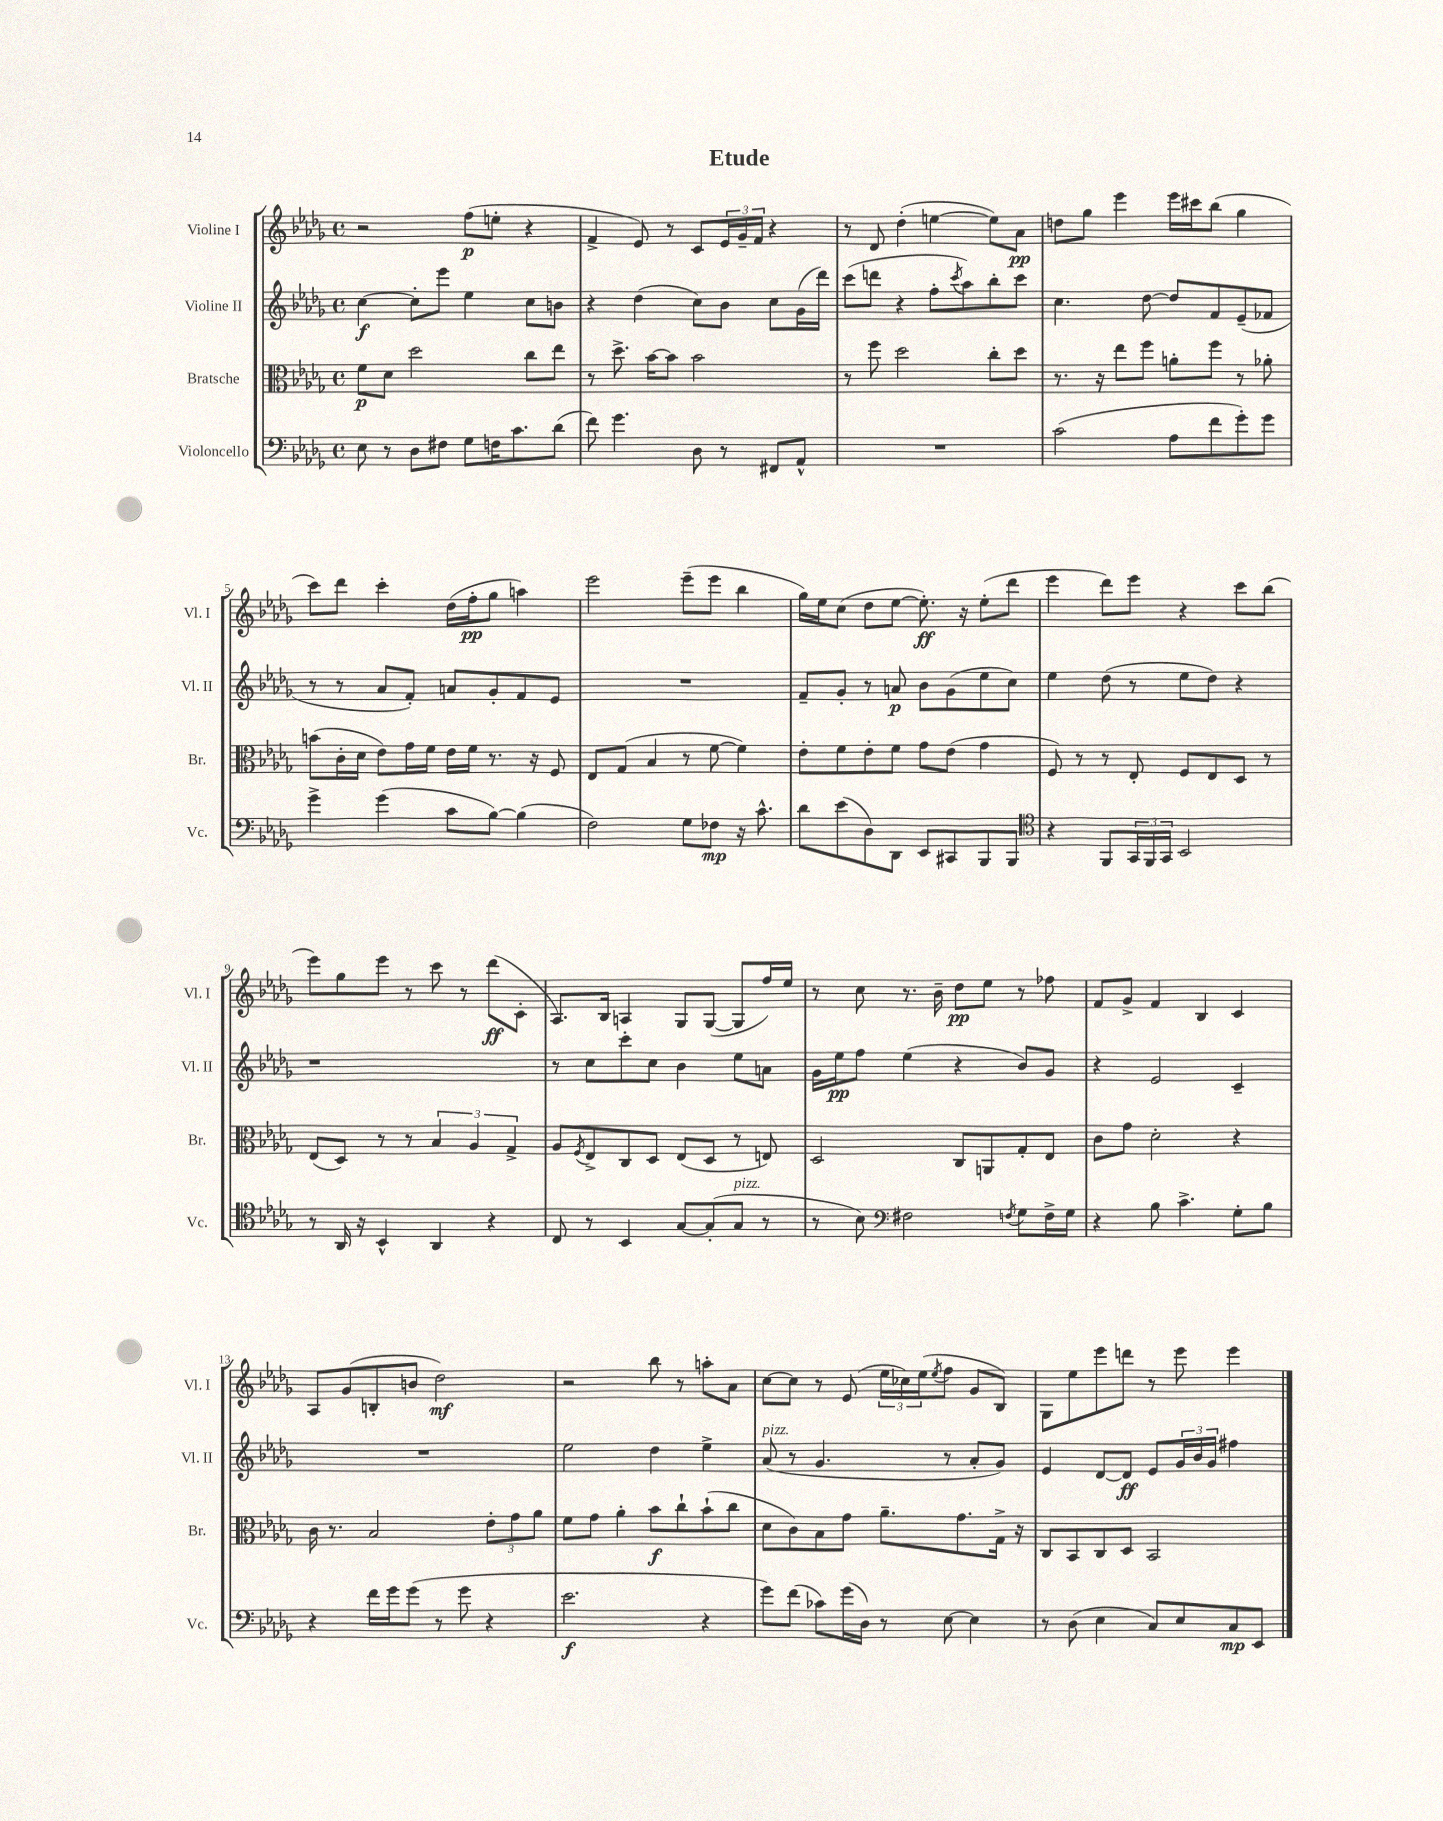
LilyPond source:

\header { title = "Etude" }
<<
\new StaffGroup <<
\new Staff = "s0" \with { instrumentName = "Violine I" shortInstrumentName = "Vl. I" } {
    \clef treble \key des \major \defaultTimeSignature \time 4/4
    r2 f''8\p( e''8-. r4 |
    f'4-> ees'8) r8 c'8 \tuplet 3/2 { ees'16 ges'16-- f'16 } r4 |
    r8 des'8 des''4-.( e''4~ e''8) aes'8\pp |
    d''8 ges''8 ees'''4 ees'''16 cis'''16 bes''8( ges''4 |
    c'''8) des'''8 c'''4-. des''16( f''16-.\pp ges''8 a''4) |
    ees'''2 ees'''8--( ees'''8 bes''4 |
    ges''16) ees''16 c''8( des''8 ees''8~ ees''8.-.\ff) r16 ees''8-.( des'''8 |
    ees'''4 des'''8) ees'''8 r4 c'''8 bes''8( |
    ees'''8) ges''8 ees'''8 r8 c'''8 r8 des'''8\ff( c'8-. |
    aes8.) bes16 a4 ges8 ges8~( ges8 f''16) ees''16 |
    r8 c''8 r8. bes'16-- des''8\pp ees''8 r8 fes''8 |
    f'8 ges'8-> f'4 bes4 c'4 |
    aes8 ges'8( b8-. b'8 des''2\mf) |
    r2 bes''8 r8 a''8-. aes'8 |
    c''8~ c''8 r8 ees'8( \tuplet 3/2 { ees''16 ces''16) ees''16( } \acciaccatura { ees''8 } f''8 ges'8 bes8) |
    ges8 ees''8 ees'''8 d'''8 r8 ees'''8 ees'''4 \bar "|." |
}
\new Staff = "s1" \with { instrumentName = "Violine II" shortInstrumentName = "Vl. II" } {
    \clef treble \key des \major \defaultTimeSignature \time 4/4
    c''4~\f c''8-. ees'''8 ees''4 c''8 b'8 |
    r4 des''4( c''8) bes'8 c''8 ges'16( des'''16) |
    c'''8( d'''8 r4 f''8-. \acciaccatura { c'''8 } aes''8) bes''8-. c'''8 |
    c''4. des''8~ des''8 f'8 ees'8--( fes'8 |
    r8 r8 aes'8 f'8-.) a'8 ges'8-. f'8 ees'8 |
    R1 |
    f'8-- ges'8-. r8 a'8\p bes'8 ges'8( ees''8 c''8) |
    ees''4 des''8( r8 ees''8 des''8) r4 |
    r1 |
    r8 c''8 c'''8-. c''8 bes'4 ees''8 a'8 |
    ges'16 ees''16\pp f''8 ees''4( r4 bes'8) ges'8 |
    r4 ees'2 c'4-- |
    R1 |
    ees''2 des''4 ees''4-> |
    aes'8^\markup { \italic "pizz." }( r8 ges'4. r8 aes'8-. ges'8) |
    ees'4 des'8~ des'8\ff ees'8 \tuplet 3/2 { ges'16 bes'16 ges'16 } fis''4 \bar "|." |
}
\new Staff = "s2" \with { instrumentName = "Bratsche" shortInstrumentName = "Br." } {
    \clef alto \key des \major \defaultTimeSignature \time 4/4
    f'8\p des'8 des''2 c''8 ees''8 |
    r8 des''8.-> bes'16~ bes'8 bes'2 |
    r8 f''8 des''2 c''8-. des''8 |
    r8. r16 ees''8 f''8 a'8-. f''8 r8 aes'8-. |
    b'8( c'16-. des'16 ees'8) ges'16 f'16 ees'16 f'16 r8. r16 f8 |
    ees8 ges8( bes4 r8 f'8~ f'4) |
    ees'8-. f'8 ees'8-. f'8 ges'8 ees'8( ges'4 |
    f8) r8 r8 ees8-. f8 ees8 des8 r8 |
    ees8( des8) r8 r8 \tuplet 3/2 { bes4 aes4 ges4-> } |
    aes8 \acciaccatura { f8 } ees8-> c8 des8 ees8( des8 r8 e8) |
    des2 c8 a,8 ges8-. ees8 |
    c'8 ges'8 des'2-. r4 |
    c'16 r8. bes2 \tuplet 3/2 { ees'8-. ges'8 aes'8 } |
    f'8 ges'8 aes'4-. bes'8\f c''8-! bes'8-!( c''8 |
    des'8 c'8) bes8 ges'8 aes'8.-- ges'8. ges16-> r16 |
    c8 bes,8 c8 des8 bes,2 \bar "|." |
}
\new Staff = "s3" \with { instrumentName = "Violoncello" shortInstrumentName = "Vc." } {
    \clef bass \key des \major \defaultTimeSignature \time 4/4
    ees8 r8 des8 fis8 ges8 f16 c'8. des'8( |
    f'8) ges'4. des8 r8 fis,8 aes,8-^ |
    R1 |
    c'2( aes8 f'8 ges'8-.) ges'8 |
    ges'4-> ges'4( c'8 bes8~) bes4( |
    f2) ges8 fes8\mp r16 c'8.-^ |
    des'8 ees'8( des8) des,8 ees,8 cis,8 bes,,8 bes,,8 |
    \clef tenor r4 f,8 \tuplet 3/2 { ges,16 f,16 ges,16 } bes,2 |
    r8 aes,16 r16 bes,4-^ aes,4 r4 |
    c8 r8 bes,4 ges8~ ges8-.( ges8^\markup { \italic "pizz." } r8 |
    r8 bes8) \clef bass fis2 \acciaccatura { f8 } ges8 f16-> ges16 |
    r4 bes8 c'4.-> ges8-. bes8 |
    r4 f'16 ges'16 ges'8( r8 ges'8 r4 |
    ees'2.\f r4 |
    ges'8) f'8( ces'8) ges'16( des16) r8 ees8~ ees4 |
    r8 des8( ees4 c8) ees8 c8\mp ees,8 \bar "|." |
}
>>
>>
